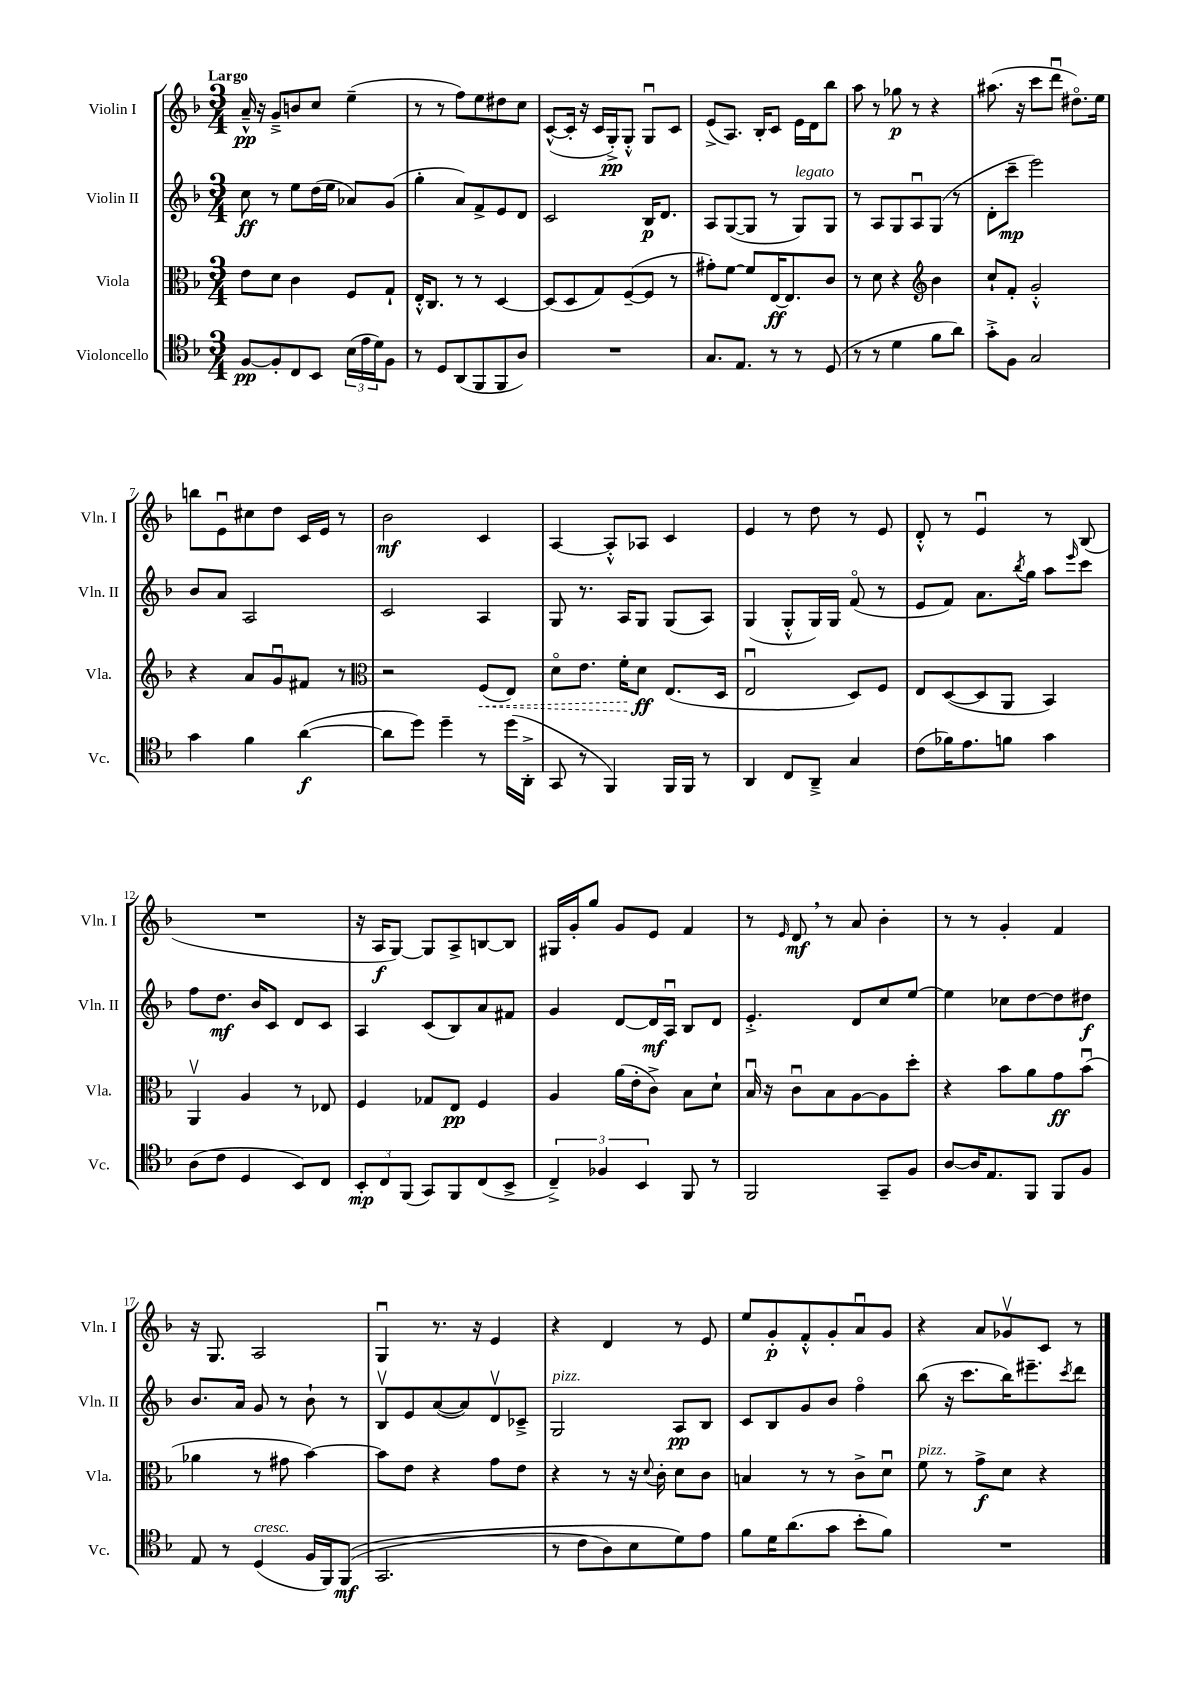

**kern	**kern	**kern	**kern
*staff4	*staff3	*staff2	*staff1
*clefC4	*clefC3	*clefG2	*clefG2
*k[b-]	*k[b-]	*k[b-]	*k[b-]
*M3/4	*M3/4	*M3/4	*M3/4
[8F/L	8e\L	8cc\	16a~^^/
.	.	.	16r
8F'/]	8d\J	8r	8g~^/L
8C/	4c\	8ee\L	8b/
8BB-/J	.	(16dd\L	8cc/J
.	.	16ee\JJ	.
(24B-\LL	8F/L	8a-/L)	(4ee~\
24e\	.	.	.
24d\J)	.	.	.
8F\J	8G`/J	(8g/J	.
=	=	=	=
8r	16E'^^/LK	4gg'\	8r
.	8.C/J	.	.
8D/L	.	.	8r
(8AA/	8r	8a/L)	8ff\L)
8FF/	8r	8f^/	8ee\
8FF/	[4D/	8e/	8dd#\
8A/J)	.	8d/J	8cc\J
=	=	=	=
2.r	(8D/]L	2c/	([8c^^/L
.	8D/	.	16c'/]Jk
.	.	.	16r
.	8G/)	.	16c/LL
.	.	.	16G'^/J)
.	([8F~/	.	8G'^^/J
.	8F/]J	16B-/LK	8Gu/L
.	.	8.d/J	.
.	8r	.	8c/J
=	=	=	=
8.G/L	8g#'\L)	8A/L	(8e^/L
.	[8f\J	([8G/	8.A/J)
8.E/J	.	.	.
.	8f/]L	8G/]J	.
.	.	.	16B-'/LK
8r	[16E/K	8r	8c/J
.	8.E/]	.	.
8r	.	8G/L)	16e\LL
.	.	.	16d\J
(8D/	8c/J	8G/J	8bb-\J
=	=	=	=
8r	8r	8r	8aa\
8r	8d\	8A/L	8r
4d\	4r	8G/	8gg-\
.	.	8Au/	8r
*	*clefG2	*	*
8f\L	4b-\	(8G/J	4r
8a\J)	.	8r	.
=	=	=	=
8g'^\L	8cc`/L	8d'\L	(8.aa#\
8F\J	8f'/J	8ccc~\J	.
.	.	.	16r
2G/	2g'^^/	2eee\)	8ccc\L
.	.	.	8dddu\J
.	.	.	8.dd#o\L)
.	.	.	16ee\Jk
=	=	=	=
4g\	4r	8b-/L	8bb\L
.	.	8a/J	8eu\
4f\	8a/L	2A/	8cc#\
.	8gu/	.	8dd\J
([4a\	8f#/J	.	16c/LL
.	.	.	16e/JJ
.	8r	.	8r
=	=	=	=
*	*clefC3	*	*
8a\]L	2r	2c/	2b-\
8dd\J)	.	.	.
4dd~\	.	.	.
8r	(8F/L	4A/	4c/
(16dd\LL	8E/J)	.	.
16AA'^\JJ	.	.	.
=	=	=	=
8GG/	8do\L	8G/	[4A/
8r	8.e\J	8.r	.
4FF/)	.	.	8A'^^/]L
.	16f'\LK	16A/LK	.
.	8d\J	8G/J	8A-/J
16FF/LL	(8.E/L	(8G/L	4c/
16FF/JJ	.	.	.
8r	.	8A/J)	.
.	16D/Jk	.	.
=	=	=	=
4AA/	2Eu/	(4G/	4e/
8C/L	.	8G'^^/L	8r
8AA~^/J	.	16G/L)	8dd\
.	.	16G/JJ	.
4G/	8D/L)	(8fo/	8r
.	8F/J	8r	8e/
=	=	=	=
(8c\L	8E/L	8e/L	8d'^^/
16f-\K)	([8D/	8f/J)	8r
8.e\	.	.	.
.	8D/]	8.a\L	4eu/
8f\J	8AA/J	.	.
.	.	8qbb-/	.
.	.	16gg\Jk	.
4g\	4BB-/)	8aa\L	8r
.	.	16qqeee/	.
.	.	8ccc\J	(8B-/
=	=	=	=
(8A\L	4AAv/	8ff\L	2.r
8c\J	.	8.dd\J	.
4D/	4A/	.	.
.	.	16b-/LK	.
.	.	8c/J	.
8BB-/L)	8r	8d/L	.
8C/J	8E-/	8c/J	.
=	=	=	=
12BB-'/L	4F/	4A/	16r
.	.	.	16A/LK
12C/	.	.	.
.	.	.	[8G/J)
(12FF/J	.	.	.
8GG/L)	8G-/L	(8c/L	8G/]L
8FF/	8E/J	8B-/)	8A^/
(8C/	4F/	8a/	[8B/
8BB-^/J	.	8f#/J	8B/]J
=	=	=	=
6C~^/)	4A/	4g/	16G#/LL
.	.	.	16g'/J
.	.	.	8gg/J
6F-/	.	.	.
.	(16a\LL	[8d/L	8g/L
.	16e'\J	.	.
6BB-/	.	.	.
.	8c^\J)	16d/]L	8e/J
.	.	16Au/JJ	.
8FF/	8B-\L	8B-/L	4f/
8r	8d`\J	8d/J	.
=	=	=	=
2FF/	16B-u/	4.e'^/	8r
.	16r	.	.
.	.	.	16qqe/
.	8cu\L	.	8d/
.	8B-\	.	8r
.	[8A\	8d/L	8a/
8GG~/L	8A\]	8cc/	4b-'\
8F/J	8dd'\J	[8ee/J	.
=	=	=	=
[8A/L	4r	4ee\]	8r
16A/]K	.	.	8r
8.E/	.	.	.
.	8b-\L	8cc-\L	4g'/
8FF/J	8a\	[8dd\	.
8FF/L	8g\	8dd\]	4f/
8F/J	(8b-u\J	8dd#\J	.
=	=	=	=
8E/	4a-\	8.b-/L	16r
.	.	.	8.G/
8r	.	.	.
.	.	16a/Jk	.
(4D/	8r	8g/	2A/
.	8g#\	8r	.
16F/LL	[4b-\)	8b-`\	.
16FF/J)	.	.	.
&((8FF/J	.	8r	.
=	=	=	=
2.GG/	8b-\]L	8B-v/L	4Gu/
.	8e\J	8e/	.
.	4r	([8a/	8.r
.	.	8a/])	.
.	.	.	16r
.	8g\L	8dv/	4e/
.	8e\J	8c-~^/J	.
=	=	=	=
8r	4r	2G/	4r
8c\L	.	.	.
8A\)	8r	.	4d/
8B-\	16r	.	.
.	8qqd/	.	.
.	16c'\	.	.
8d\&)	8d\L	8A/L	8r
8e\J	8c\J	8B-/J	8e/
=	=	=	=
8f\L	4B/	8c/L	8ee/L
16d\K	.	8B-/	8g'/
(8.a\	.	.	.
.	8r	8g/	8f'^^/
8g\J	8r	8b-/J	8g'/
8b-'\L	8c^\L	4ffo\	8au/
8f\J)	8du\J	.	8g/J
=	=	=	=
2.r	8f\	(8bb-\	4r
.	8r	16r	.
.	.	8.ccc\L	.
.	8g^\L	.	8a/L
.	8d\J	16bb-\K)	8g-v/
.	.	8.eee#~\	.
.	4r	.	8c/J
.	.	8qccc/	.
.	.	8ddd\J	8r
==	==	==	==
*-	*-	*-	*-
